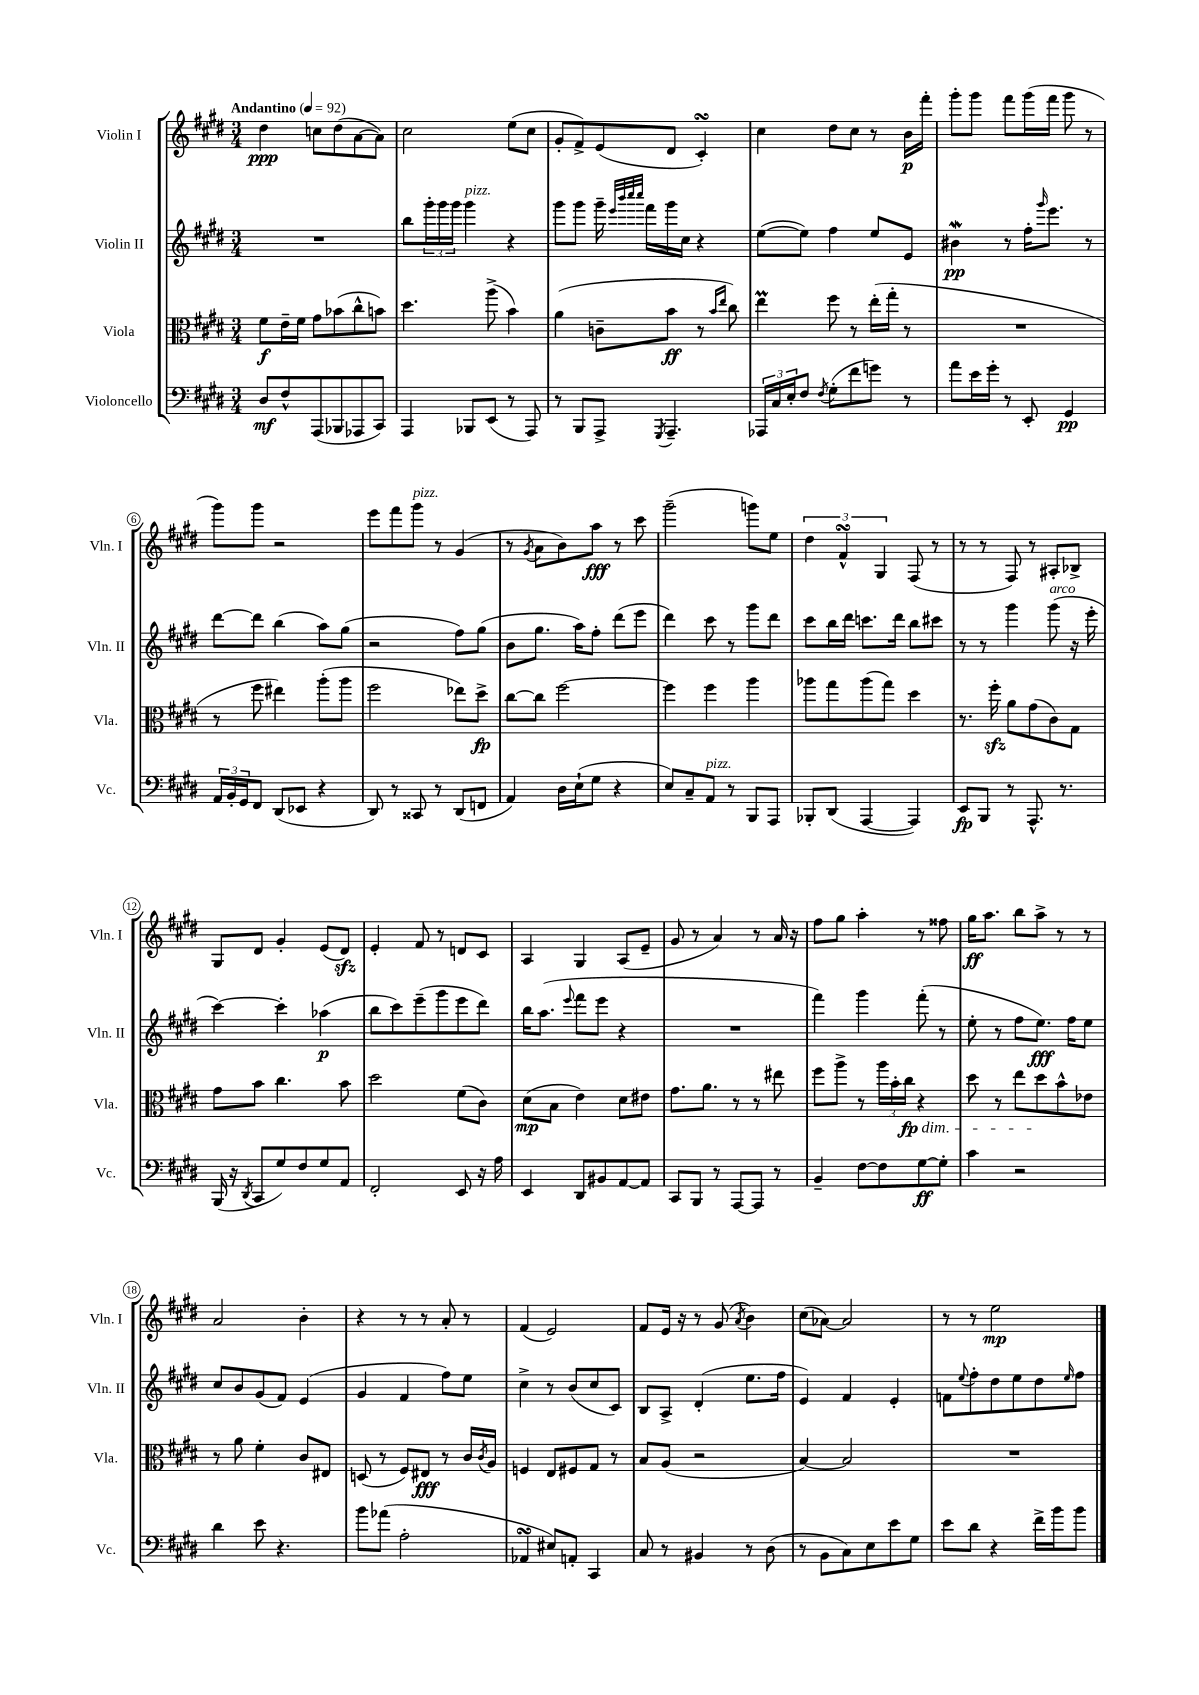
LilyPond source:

<<
\new StaffGroup <<
\new Staff = "s0" \with { instrumentName = "Violin I" shortInstrumentName = "Vln. I" } {
    \clef treble \key e \major \numericTimeSignature \time 3/4 \tempo "Andantino" 4 = 92
    dis''4\ppp c''8 dis''8( a'8~ a'8) |
    cis''2 e''8( cis''8 |
    gis'8-. fis'8->) e'8( dis'8 cis'4-.\turn) |
    cis''4 dis''8 cis''8 r8 b'16\p fis'''16-. |
    gis'''8-. gis'''8 fis'''8 gis'''16( fis'''16 gis'''8 r8 |
    gis'''8) gis'''8 r2 |
    e'''8 fis'''8 gis'''8^\markup { \italic "pizz." } r8 gis'4( |
    r8 \acciaccatura { gis'8 } a'8 b'8) a''8\fff r8 cis'''8 |
    gis'''2--( g'''8) e''8 |
    \tuplet 3/2 { dis''4 fis'4-^\turn gis4 } fis8( r8 |
    r8 r8 fis8) r8 ais8-. bes8-> |
    gis8 dis'8 gis'4-. e'8( dis'8\sfz) |
    e'4-. fis'8 r8 d'8 cis'8 |
    a4 gis4 a8( e'8-- |
    gis'8 r8 a'4) r8 a'16 r16 |
    fis''8 gis''8 a''4-. r8 fisis''8 |
    gis''16\ff a''8. b''8 a''8-> r8 r8 |
    a'2 b'4-. |
    r4 r8 r8 a'8-. r8 |
    fis'4( e'2) |
    fis'8 e'16 r16 r8 gis'8( \acciaccatura { a'8 } b'4) |
    cis''8( aes'8~) aes'2 |
    r8 r8 e''2\mp \bar "|." |
}
\new Staff = "s1" \with { instrumentName = "Violin II" shortInstrumentName = "Vln. II" } {
    \clef treble \key e \major \numericTimeSignature \time 3/4
    R2. |
    b''8 \tuplet 3/2 { gis'''16-. gis'''16 gis'''16 } gis'''4^\markup { \italic "pizz." } r4 |
    gis'''8 gis'''8 gis'''16-- \grace { e'''32 b'''32 cis''''32 cis''''32 } fis'''16 gis'''16 cis''16 r4 |
    e''8~( e''8) fis''4 e''8 e'8 |
    bis'4\mordent\pp r8 fis''16-. \grace { gis'''16 } e'''8. r8 |
    dis'''8~ dis'''8 b''4( a''8) gis''8( |
    r2 fis''8) gis''8( |
    b'8 gis''8. a''16) fis''8-. dis'''8( e'''8 |
    dis'''4) cis'''8 r8 gis'''8 dis'''8 |
    cis'''8 b''16 dis'''16 c'''8. dis'''16 b''8 cis'''8 |
    r8 r8 gis'''4 gis'''8^\markup { \italic "arco" }( r16 e'''16-. |
    cis'''4~) cis'''4-. aes''4\p( |
    b''8 cis'''8) e'''8--( gis'''8 e'''8 dis'''8) |
    b''16 a''8.( \appoggiatura { e'''8 } fis'''8 e'''8 r4 |
    R2. |
    fis'''4) gis'''4 fis'''8-.( r8 |
    e''8-. r8 fis''8 e''8.\fff) fis''16 e''8 |
    cis''8 b'8 gis'8( fis'8) e'4( |
    gis'4 fis'4 fis''8) e''8 |
    cis''4-> r8 b'8( cis''8 cis'8) |
    b8 a8-> dis'4-.( e''8. fis''16 |
    e'4) fis'4 e'4-. |
    f'8 \appoggiatura { e''8 } fis''8-. dis''8 e''8 dis''8 \grace { e''16 } fis''8 \bar "|." |
}
\new Staff = "s2" \with { instrumentName = "Viola" shortInstrumentName = "Vla." } {
    \clef alto \key e \major \numericTimeSignature \time 3/4
    fis'8\f e'16-- fis'16 gis'8 bes'8( cis''8-^ b'8) |
    dis''4. a''8->( b'4) |
    a'4( c'8-- b'8\ff r8 \grace { b'16 e''16 } cis''8) |
    e''4\prall fis''8 r8 e''16-.( gis''16-. r8 |
    R2. |
    r8 fis''8 eis''4) a''8-.( a''8 |
    fis''2 ees''8) dis''8->\fp |
    cis''8~ cis''8 fis''2~ |
    fis''4 fis''4 a''4 |
    aes''8 gis''8 aes''8( gis''8) dis''4 |
    r8. fis''16-.\sfz a'8 gis'8( cis'8) gis8 |
    gis'8 b'8 cis''4. b'8 |
    dis''2 fis'8( cis'8) |
    dis'8\mp( b8 e'4) dis'8 eis'8 |
    gis'8. a'8. r8 r8 eis''8 |
    fis''8 a''8-> r8 \tuplet 3/2 { a''16 b'16-. cis''16\fp\dim } r4 |
    dis''8 r8 e''8 dis''8\! b'8-^ ees'8 |
    r8 a'8 fis'4-. cis'8 eis8 |
    d8( r8 fis8) eis8\fff r8 cis'16 \acciaccatura { cis'8 } a16 |
    f4 e8 fis8 gis8 r8 |
    b8 a8( r2 |
    b4~) b2 |
    R2. \bar "|." |
}
\new Staff = "s3" \with { instrumentName = "Violoncello" shortInstrumentName = "Vc." } {
    \clef bass \key e \major \numericTimeSignature \time 3/4
    dis8\mf fis8-^ a,,8( bes,,8 aes,,8 cis,8) |
    a,,4 bes,,8 e,8( r8 a,,8) |
    r8 b,,8 a,,8-> \acciaccatura { gis,,8 } a,,4.-- |
    \tuplet 3/2 { aes,,16 cis16 e16-. } fis8 \acciaccatura { fis8 } gis8-.( fis'8 g'8) r8 |
    a'8 e'16 gis'16-. r8 e,8-. gis,4\pp |
    \tuplet 3/2 { a,16 b,16-. gis,16 } fis,8 dis,8( ees,8 r4 |
    dis,8) r8 cisis,8 r8 dis,8( f,8 |
    a,4) dis16 e16-!( gis8 r4 |
    e8) cis8-- a,8^\markup { \italic "pizz." } r8 b,,8 a,,8 |
    bes,,8-. dis,8( a,,4~ a,,4) |
    e,8\fp b,,8 r8 a,,8.-^ r8. |
    b,,16( r16 \acciaccatura { dis,8 } cis,8 gis8) fis8 gis8 a,8 |
    fis,2-. e,8 r16 a16 |
    e,4 dis,8 bis,8 a,8~ a,8 |
    cis,8 b,,8 r8 a,,8~ a,,8 r8 |
    b,4-- fis8~ fis8 gis8~\ff gis8-. |
    cis'4 r2 |
    dis'4 e'8 r4. |
    b'8 aes'8( a2-. |
    aes,4\turn eis8) a,8-. cis,4 |
    cis8 r8 bis,4 r8 dis8( |
    r8 b,8 cis8) e8 e'8 gis8 |
    e'8 dis'8 r4 fis'16-> b'16 b'8 \bar "|." |
}
>>
>>
\layout { \context { \Score \override BarNumber.stencil = #(make-stencil-circler 0.1 0.3 ly:text-interface::print) } }
